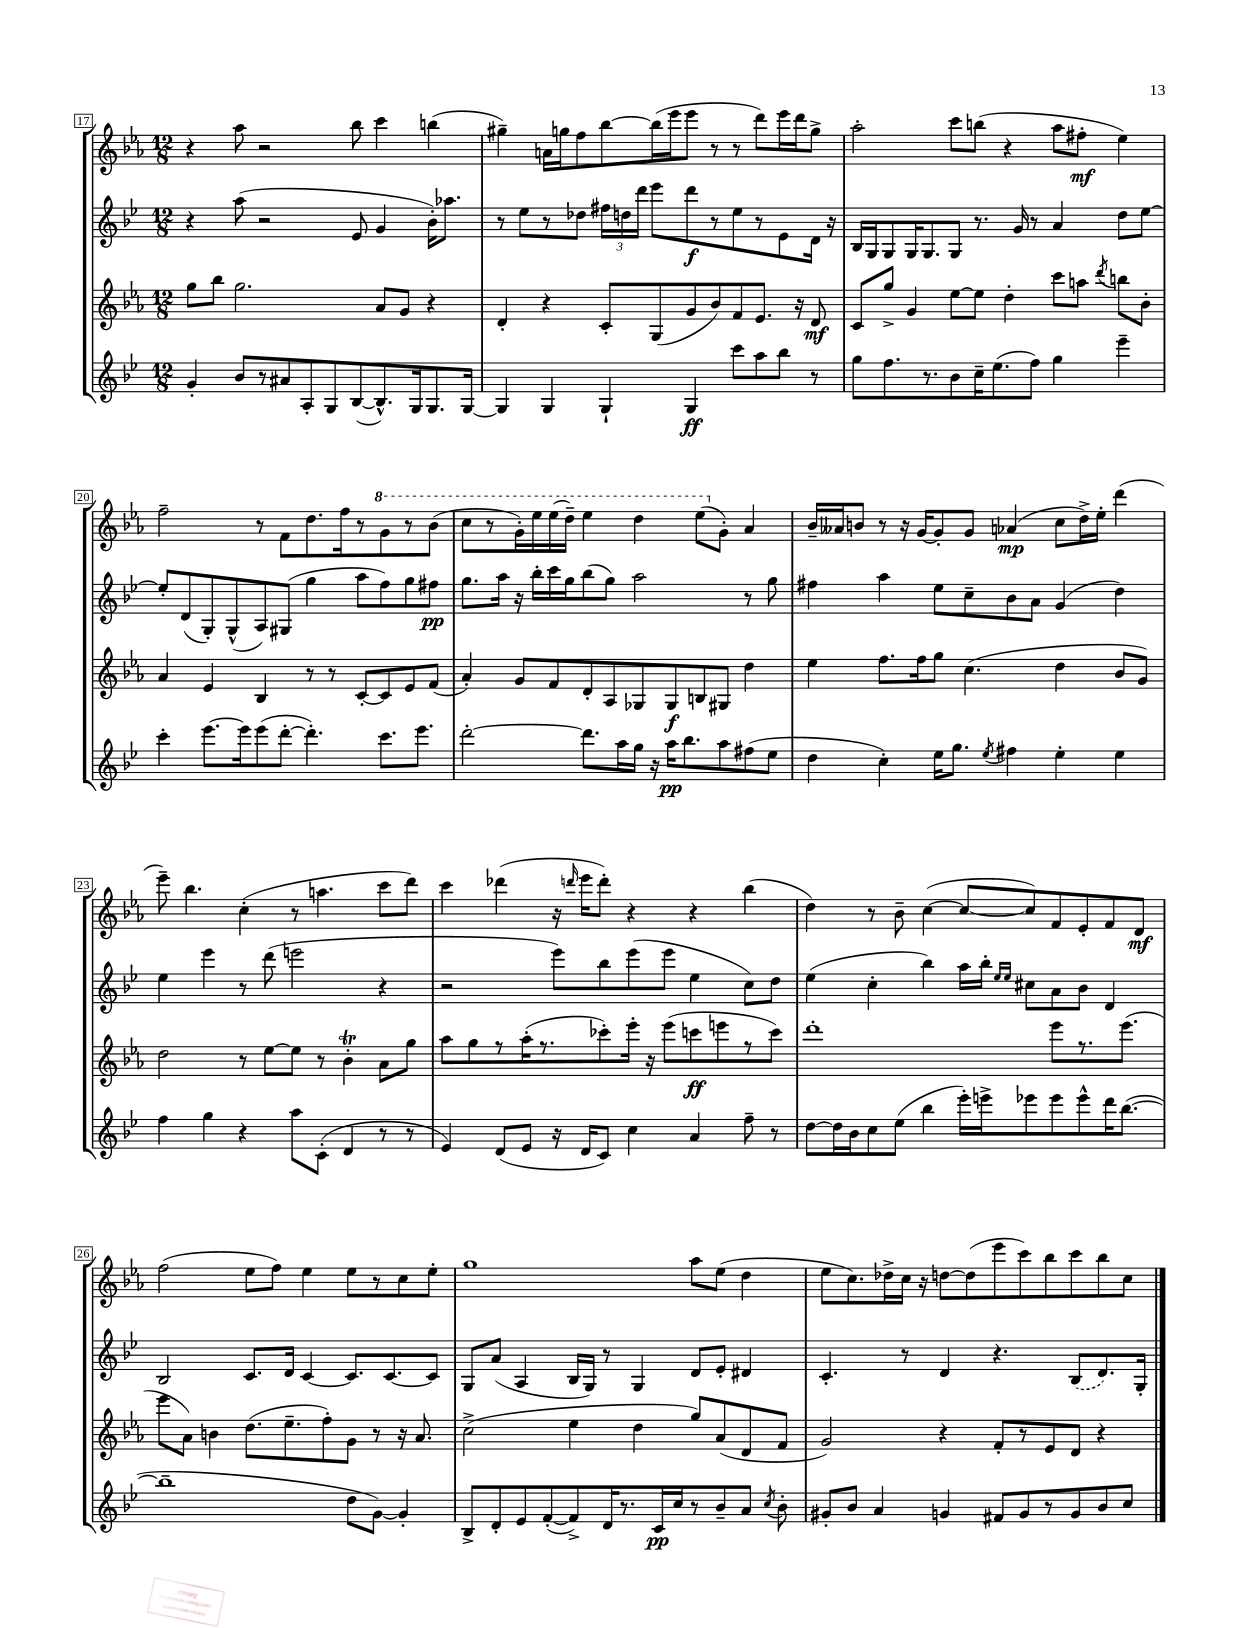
<<
\new StaffGroup <<
\new Staff = "s0" {
    \clef treble \key ees \major \numericTimeSignature \time 12/8
    \autoBeamOff r4 aes''8 r2 bes''8 c'''4 b''4( |
    gis''4--) a'16[ g''16 f''8 bes''8~ bes''16( ees'''16 ees'''8] r8 r8 d'''8[) ees'''16 d'''16 g''8]-> |
    aes''2-. c'''8[ b''8]( r4 aes''8[ fis''8]-.\mf ees''4) |
    f''2-- r8 f'8[ d''8. f''16 r8 \ottava #1 g''8 r8 bes''8]( |
    c'''8[ r8 g''16-.) ees'''16 ees'''16( d'''16]--) ees'''4 d'''4 ees'''8[( \ottava #0 g'8]-.) aes'4 |
    bes'16[-- aeses'16 b'8] r8 r16 g'16[~ g'8-. g'8] aes'4\mp( c''8[ d''16->) ees''16]-. d'''4( |
    ees'''8--) bes''4. c''4-.( r8 a''4. c'''8[ d'''8]) |
    c'''4 des'''4( r16 \grace { d'''16 } ees'''16[ d'''8]-.) r4 r4 bes''4( |
    d''4) r8 bes'8-- c''4~( c''8[~ c''8) f'8 ees'8-. f'8 d'8]\mf |
    f''2( ees''8[ f''8]) ees''4 ees''8[ r8 c''8 ees''8]-. |
    g''1 aes''8[ ees''8]( d''4 |
    ees''8[ c''8.) des''16-> c''16] r16 d''8[~ d''8( ees'''8 c'''8) bes''8 c'''8 bes''8 c''8] \bar "|." |
}
\new Staff = "s1" {
    \clef treble \key bes \major \numericTimeSignature \time 12/8
    \autoBeamOff r4 a''8( r2 ees'8 g'4 bes'16[-.) aes''8.] |
    r8 ees''8[ r8 des''8] \tuplet 3/2 { fis''16[ d''16 d'''16] } ees'''8[ d'''8\f r8 ees''8 r8 ees'8 d'16] r16 |
    bes16[ g16 g8 g16 g8. g8] r8. g'16 r8 a'4 d''8[ ees''8]~ |
    ees''8[-. d'8( g8-.) g8-^( a8) gis8]( g''4 a''8[ f''8) g''8 fis''8]\pp |
    g''8.[ a''16] r16 bes''16[-. c'''16 g''16 bes''8( g''8]) a''2 r8 g''8 |
    fis''4 a''4 ees''8[ c''8-- bes'8 a'8] g'4( d''4) |
    ees''4 ees'''4 r8 d'''8( e'''2 r4 |
    r2 ees'''8[) bes''8 ees'''8( ees'''8] ees''4 c''8[) d''8] |
    ees''4( c''4-. bes''4) a''16[ bes''16]-. \grace { ees''16[ ees''16] } cis''8[ a'8 bes'8] d'4 |
    bes2 c'8.[ d'16] c'4~ c'8.[ c'8.~ c'8] |
    g8[ a'8]( a4 bes16[ g16]) r8 g4 d'8[ ees'8]-. dis'4 |
    c'4.-. r8 d'4 r4. \once \slurDashed bes8[( d'8.) g16]-. \bar "|." |
}
\new Staff = "s2" {
    \clef treble \key ees \major \numericTimeSignature \time 12/8
    \autoBeamOff g''8[ bes''8] g''2. aes'8[ g'8] r4 |
    d'4-. r4 c'8[-. g8( g'8 bes'8) f'8 ees'8.] r16 d'8\mf |
    c'8[ g''8]-> g'4 ees''8[~ ees''8] d''4-. c'''8[ a''8] \acciaccatura { d'''8 } b''8[ bes'8]-. |
    aes'4 ees'4 bes4 r8 r8 c'8[~-. c'8 ees'8 f'8]( |
    aes'4-.) g'8[ f'8 d'8-. aes8 ges8 ges8\f b8 gis8] d''4 |
    ees''4 f''8.[ f''16 g''8] c''4.( d''4 bes'8[ g'8]) |
    d''2 r8 ees''8[~ ees''8] r8 bes'4-.\trill aes'8[ g''8] |
    aes''8[ g''8 r8 aes''16-.( r8. ces'''8-.) ees'''16]-. r16 ees'''8[( c'''8\ff e'''8 r8 c'''8]) |
    d'''1-. ees'''8[ r8. ees'''8.]( |
    ees'''8[ aes'8]) b'4 d''8.[( ees''8.-- f''8-.) g'8] r8 r16 aes'8. |
    c''2->( ees''4 d''4 g''8[) aes'8( d'8 f'8] |
    g'2) r4 f'8[-. r8 ees'8 d'8] r4 \bar "|." |
}
\new Staff = "s3" {
    \clef treble \key bes \major \numericTimeSignature \time 12/8
    \autoBeamOff g'4-. bes'8[ r8 ais'8 a8-. g8 bes8~( bes8.-^) g16 g8. g16]~ |
    g4 g4 g4-! g4\ff c'''8[ a''8 bes''8] r8 |
    g''8[ f''8. r8. bes'8 c''16-- ees''8.( f''8]) g''4 ees'''4-- |
    c'''4-. ees'''8.[~ ees'''16 ees'''8( d'''8]~-. d'''4.-.) c'''8.[ ees'''8.] |
    d'''2~-. d'''8.[ a''16 g''16] r16 a''16[\pp bes''8. a''8 fis''8( ees''8] |
    d''4 c''4-.) ees''16[ g''8.] \acciaccatura { ees''8 } fis''4 ees''4-. ees''4 |
    f''4 g''4 r4 a''8[ c'8]-.( d'4 r8 r8 |
    ees'4) d'8[( ees'8] r16 d'16[ c'8]) c''4 a'4 f''8-- r8 |
    d''8[~ d''16 bes'16 c''8 ees''8]( bes''4 ees'''16[-.) e'''16-> ees'''8 ees'''8 ees'''8-^ d'''16 bes''8.]~( |
    bes''1-- d''8[ g'8]~) g'4-. |
    bes8[-> d'8-. ees'8 f'8~-.( f'8->) d'16 r8. c'16\pp c''16 r8 bes'8-- a'8] \acciaccatura { c''8 } bes'8-. |
    gis'8[-. bes'8] a'4 g'4 fis'8[ g'8 r8 g'8 bes'8 c''8] \bar "|." |
}
>>
>>
\layout { \context { \Score currentBarNumber = #17 \override BarNumber.stencil = #(make-stencil-boxer 0.1 0.3 ly:text-interface::print) } }
